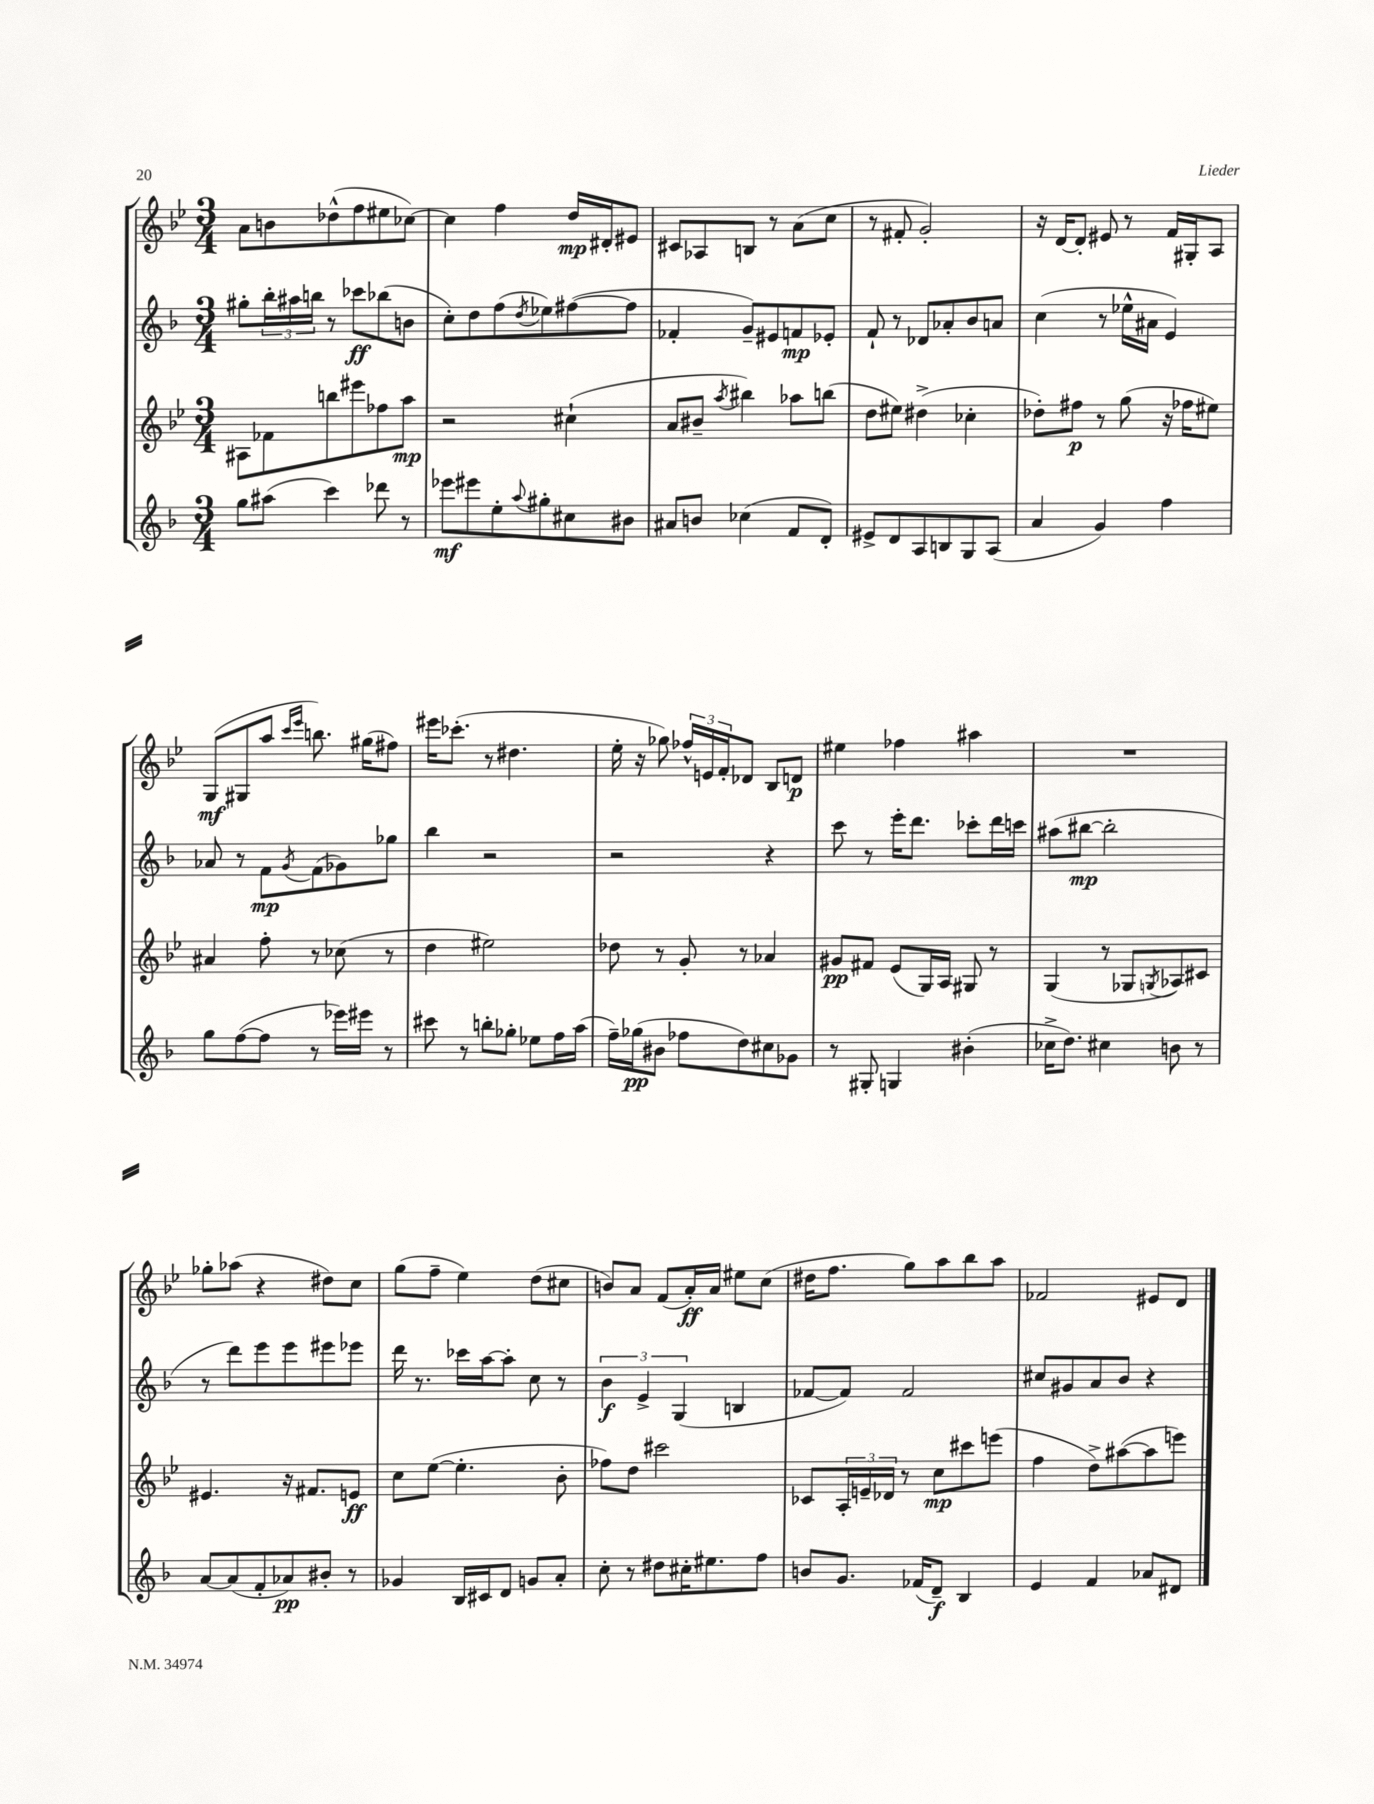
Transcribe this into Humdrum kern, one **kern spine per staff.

**kern	**kern	**kern	**kern
*staff4	*staff3	*staff2	*staff1
*clefG2	*clefG2	*clefG2	*clefG2
*k[b-]	*k[b-e-]	*k[b-]	*k[b-e-]
*M3/4	*M3/4	*M3/4	*M3/4
8gg	8A#	8gg#'	8a
(8aa#	8f-	24bb-'	8b
.	.	24aa#	.
.	.	24bb	.
4ccc)	8bb	8r	(8dd-^^
.	8eee#	8ccc-	8ff
8ddd-	8ff-	(8bb-	8ee#
8r	8aa	8b	[8cc-)
=	=	=	=
8eee-	2r	8cc')	4cc-]
8eee#	.	8dd	.
8ee'	.	(8ff	4ff
8qqaa	.	8qdd	.
8gg#'	.	8ee-)	.
8cc#	(4cc#`	([8ff#	16dd
.	.	.	16d#'
8b#	.	8ff#]	8e#
=	=	=	=
8a#	8a	4f-'	8c#
8b	8b#~	.	8A-
.	8qaa	.	.
(4cc-	4bb#)	8g~)	8B
.	.	8e#	8r
8f	8aa-	8f	(8a
8d')	(8bb	8e-'	8cc
=	=	=	=
8e#^	8dd	8f`	8r
8d	8ee#)	8r	8f#'
8A	(4dd#^	8d-	2g')
8B	.	8a-'	.
8G	4cc-'	8b-	.
(8A	.	8a	.
=	=	=	=
4a	8dd-')	(4cc	16r
.	.	.	[16d
.	8ff#	.	8d']
4g)	8r	8r	8e#
.	(8gg	16ee-^^	8r
.	.	16a#	.
4ff	16r	4e)	16f
.	16ff-	.	16G#'
.	8ee#)	.	8A
=	=	=	=
8gg	4a#	8a-	(8G
([8ff	.	8r	8G#
8ff]	8ff'	8f	8aa
.	.	.	16qqccc
.	.	8qg	16qqeee-
8r	8r	(8f	8.bb)
16eee-)	(8cc-	8g-)	.
16eee#	.	.	(16gg#
8r	8r	8gg-	8ff#)
=	=	=	=
8ccc#	4dd	4bb-	16eee#
.	.	.	(8.ccc-'
8r	.	.	.
8bb'	2ee#)	2r	8r
8gg-'	.	.	4.dd#
8ee-	.	.	.
16ff	.	.	.
(16aa	.	.	.
=	=	=	=
16ff~)	8dd-	2r	16ee-'
(16gg-	.	.	16r
8b#	8r	.	8gg-)
8ff-	8g'	.	24ff-^^
.	.	.	24e
.	.	.	24f'
8dd)	8r	.	8d-
8cc#	4a-	4r	8B-
8g-	.	.	8d
=	=	=	=
8r	8g#	8ccc	4ee#
8G#'	8f#	8r	.
4G	(8e-	16eee'	4ff-
.	.	8.ddd	.
.	16G)	.	.
.	16A	.	.
(4b#'	8G#	8ccc-'	4aa#
.	8r	16ddd	.
.	.	16ccc	.
=	=	=	=
16cc-^	(4G	(8aa#	2.r
8.dd)	.	.	.
.	.	[8bb#	.
4cc#	8r	2bb#']	.
.	8G-	.	.
.	8qG	.	.
8b	8A-)	.	.
8r	8c#	.	.
=	=	=	=
[8a	4.e#	8r	8gg-'
(8a]	.	8ddd)	(8aa-
8f'	.	8eee	4r
8a-)	16r	8eee	.
.	8.f#	.	.
8b#'	.	8eee#	8dd#)
8r	8e	8eee-	8cc
=	=	=	=
4g-	8cc	16ddd	(8gg
.	.	8.r	.
.	([8ee-	.	8ff~
16B-	4.ee-']	16ccc-	4ee-)
16c#	.	[16aa	.
8d	.	8aa']	.
8g	.	8cc	(8dd
8a'	8b-'	8r	8cc#
=	=	=	=
8cc'	8ff-)	6b-	8b)
8r	8dd	.	8a
.	.	6e^	.
8dd#	2ccc#	.	(8f
.	.	(6G	.
16cc#'	.	.	16a')
8.ee#	.	.	16a
.	.	4B	8ee#
8ff	.	.	(8cc
=	=	=	=
8b	8c-	[8f-	16dd#
.	.	.	8.ff
8.g	24A'	8f-])	.
.	24e~	.	.
.	24d-	.	.
.	8r	2f-	8gg)
(16f-	.	.	.
8d~)	8cc	.	8aa
4B-	8ccc#	.	8bb-
.	(8eee	.	8aa
=	=	=	=
4e	4ff	8cc#	2f-
.	.	8g#	.
4f	8dd^)	8a	.
.	([8aa#	8b-	.
8a-	8aa#]	4r	8e#
8d#	8eee)	.	8d
==	==	==	==
*-	*-	*-	*-
